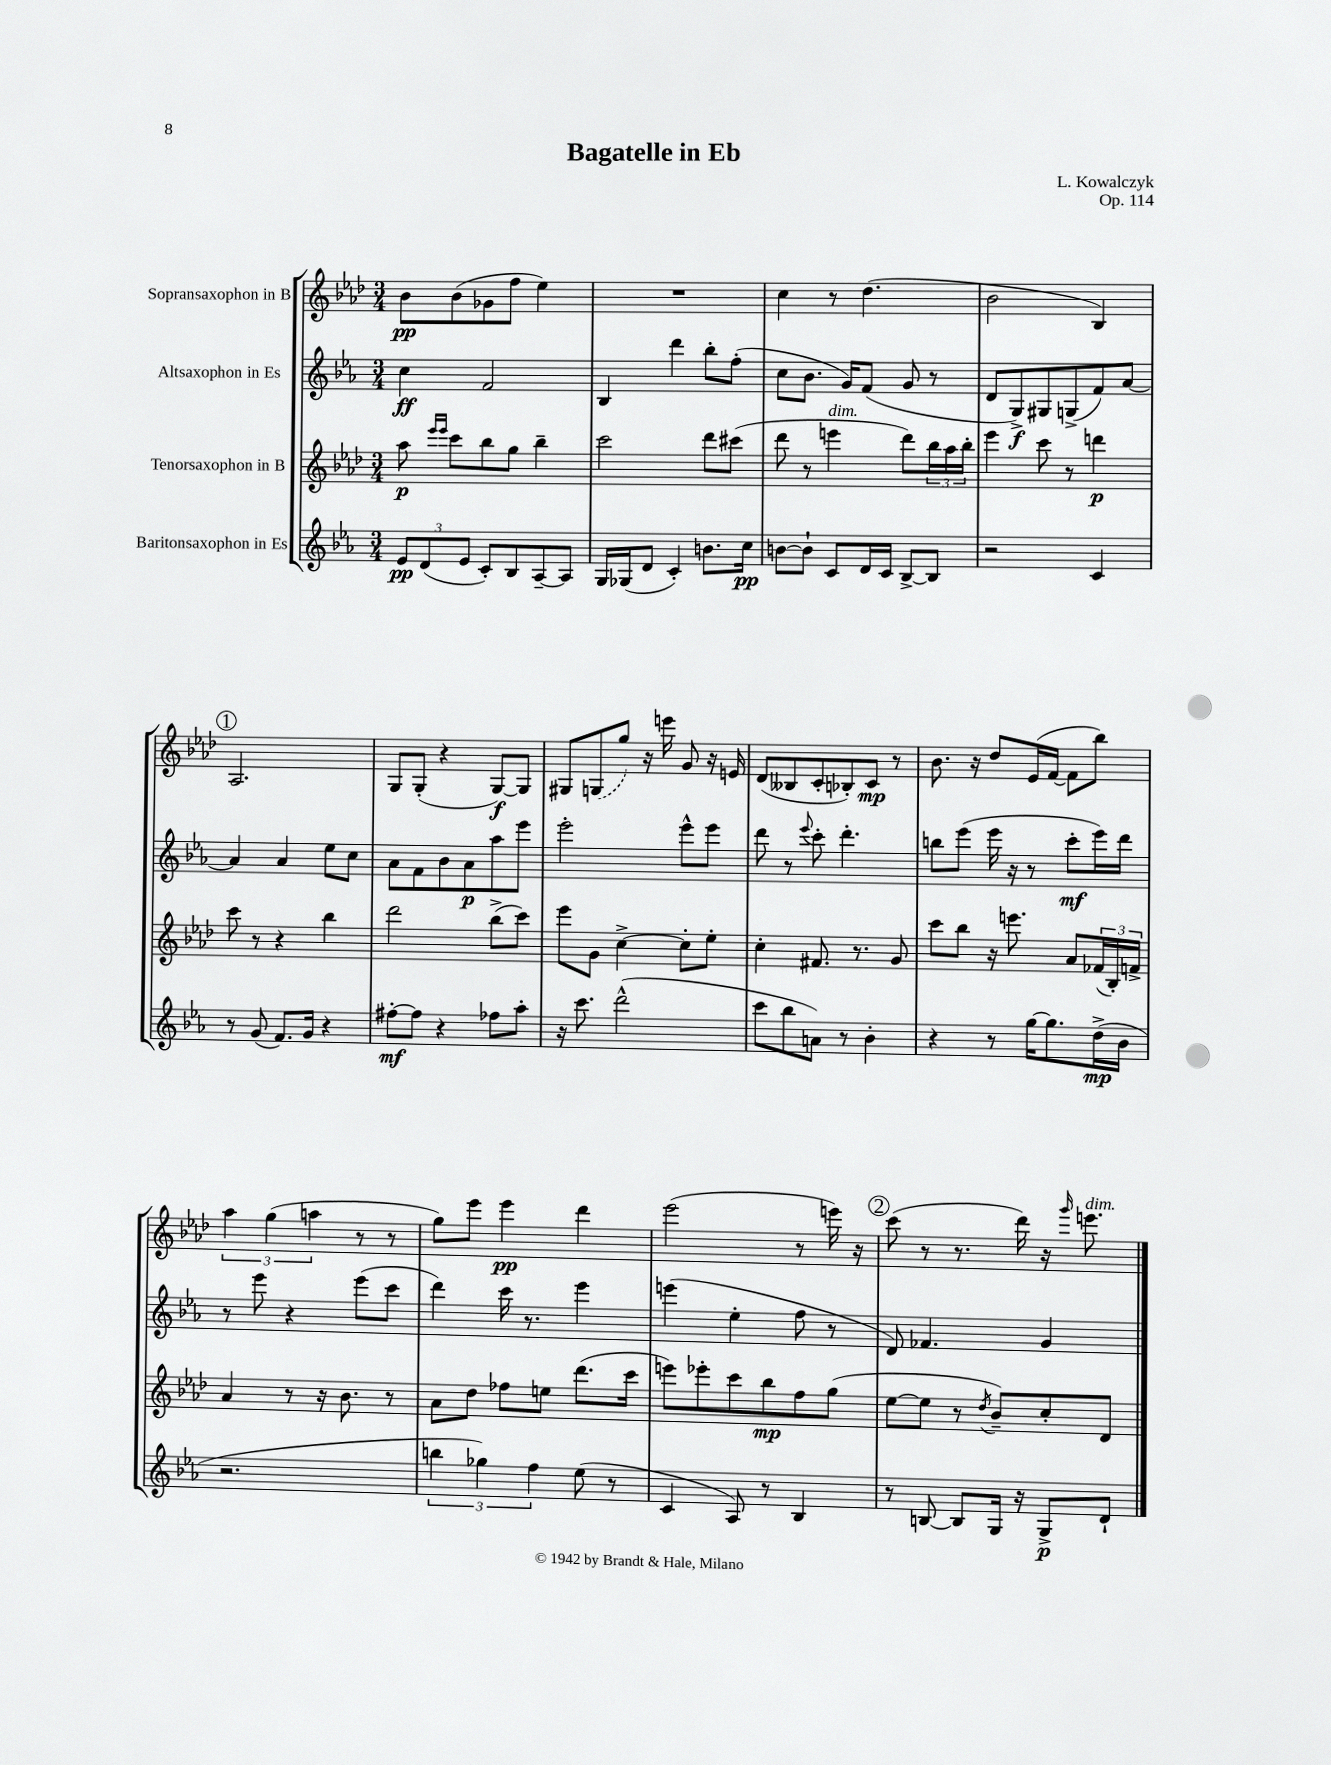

**kern	**dynam	**kern	**dynam	**kern	**dynam	**kern	**dynam
*part4	*part4	*part3	*part3	*part2	*part2	*part1	*part1
*staff4	*staff4	*staff3	*staff3	*staff2	*staff2	*staff1	*staff1
*I"Baritonsaxophon in Es	*	*I"Tenorsaxophon in B	*	*I"Altsaxophon in Es	*	*I"Sopransaxophon in B	*
*clefG2	*	*clefG2	*	*clefG2	*	*clefG2	*
*k[b-e-a-]	*	*k[b-e-a-d-]	*	*k[b-e-a-]	*	*k[b-e-a-d-]	*
*M3/4	*	*M3/4	*	*M3/4	*	*M3/4	*
=1	=1	=1	=1	=1	=1	=1	=1
12e-/L	pp	8aa-\	p	4cc\	ff	8b-\L	pp
(12d/	.	.	.	.	.	.	.
.	.	16qqeee-/LL	.	.	.	.	.
.	.	16qqeee-/JJ	.	.	.	.	.
.	.	8ccc\L	.	.	.	(8b-\	.
12e-/J	.	.	.	.	.	.	.
8c'/L)	.	8bb-\	.	2f/	.	8g-X\	.
8B-/	.	8gg\J	.	.	.	8ff\J	.
[8A-~/	.	4bb-~\	.	.	.	4ee-\)	.
8A-/J]	.	.	.	.	.	.	.
=2	=2	=2	=2	=2	=2	=2	=2
16G/LL	.	2ccc\	.	4B-/	.	2.r	.
(16G-X/J	.	.	.	.	.	.	.
8d/J	.	.	.	.	.	.	.
4c'/)	.	.	.	4ddd\	.	.	.
8.bn\L	.	8ddd-\L	.	8bb-'\L	.	.	.
.	.	(8ccc#X\J	.	(8ff'\J	.	.	.
16cc\Jk	pp	.	.	.	.	.	.
=3	=3	=3	=3	=3	=3	=3	=3
[8bn\L	.	8ddd-\	.	8cc\L	.	4cc\	.
8b`\J]	.	8r	.	8.b-\J	.	.	.
!	!	!LO:TX:a:i:t=dim.	!	!	!	!	!
8c/L	.	4eeen\	.	.	.	8r	.
.	.	.	.	16g/KL)	.	.	.
16d/L	.	.	.	(8f/J	.	(4.dd-\	.
16c/JJ	.	.	.	.	.	.	.
[8B-^/L	.	8ddd-\L)	.	8g/	.	.	.
8B-/J]	.	24bb-\L	.	8r	.	.	.
.	.	24aa-\	.	.	.	.	.
.	.	24bb-'\JJ	.	.	.	.	.
=4	=4	=4	=4	=4	=4	=4	=4
2r	.	4eee-\	.	8d/L	.	2b-\	.
.	.	.	.	8G^/)	f	.	.
.	.	8ccc\	.	8G#X/	.	.	.
.	.	8r	.	(8Gn^/	.	.	.
4c/	.	4dddn\	p	8f/)	.	4B-/)	.
.	.	.	.	[8a-/J	.	.	.
!!LO:LB:g=z
!!LO:REH:place=s1:t=1
=5	=5	=5	=5	=5	=5	=5	=5
8r	.	8ccc\	.	4a-/]	.	2.A-/	.
(8g/	.	8r	.	.	.	.	.
8.f/L)	.	4r	.	4a-/	.	.	.
16g/Jk	.	.	.	.	.	.	.
4r	.	4bb-\	.	8ee-\L	.	.	.
.	.	.	.	8cc\J	.	.	.
=6	=6	=6	=6	=6	=6	=6	=6
[8ff#X'\L	mf	2ddd-\	.	8a-\L	.	8G/L	.
8ff#\J]	.	.	.	8f\	.	(8G'/J	.
4r	.	.	.	8b-\	.	4r	.
.	.	.	.	8a-\	p	.	.
8ff-X\L	.	(8bb-^\L	.	8aa-\	.	[8G/L)	f
8aa-'\J	.	8ccc\J)	.	8eee-\J	.	8G/J]	.
=7	=7	=7	=7	=7	=7	=7	=7
16r	.	8eee-\L	.	2eee-'\	.	8G#X/L	.
8.ccc\	.	.	.	.	.	.	.
.	.	8g\J	.	.	.	(8Gn/	.
(2ddd^^\	.	[4cc^\	.	.	.	8gg/J)	.
.	.	.	.	.	.	16r	.
.	.	.	.	.	.	16eeen\	.
.	.	8cc'\L]	.	8eee-^^\L	.	8g/	.
.	.	8ee-'\J	.	8eee-\J	.	16r	.
.	.	.	.	.	.	16en/	.
=8	=8	=8	=8	=8	=8	=8	=8
8ccc\L	.	4cc'\	.	8ddd\	.	(8d-/L	.
8bb-\	.	.	.	8r	.	8B--X/	.
.	.	.	.	8qqeee-/	.	.	.
8an\J)	.	8.f#X/	.	8ccc'\	.	8c'/	.
8r	.	.	.	4.ddd'\	.	8B-X'/)	.
.	.	8.r	.	.	.	.	.
4b-'\	.	.	.	.	.	8c/J	mp
.	.	8g/	.	.	.	8r	.
=9	=9	=9	=9	=9	=9	=9	=9
4r	.	8ccc\L	.	8bbn\L	.	8.b-\	.
.	.	8bb-\J	.	(8eee-\J	.	.	.
.	.	.	.	.	.	16r	.
8r	.	16r	.	16eee-\	.	8dd-/L	.
.	.	8.eeen\	.	16r	.	.	.
[16gg\KL	.	.	.	8r	.	(16e-/L	.
8.gg\]	.	.	.	.	.	[16f/JJ	.
.	.	8a-/L	.	8ccc'\L	mf	8f\L]	.
(16dd^\L	mp	(24f-X/L	.	16eee-\L)	.	8bb-\J)	.
.	.	24B-'/)	.	.	.	.	.
16b-\JJ	.	.	.	16ddd\JJ	.	.	.
.	.	24fn^/JJ	.	.	.	.	.
!!LO:LB:g=z
=10	=10	=10	=10	=10	=10	=10	=10
2.r	.	4a-/	.	8r	.	6aa-\	.
.	.	.	.	8eee-\	.	.	.
.	.	.	.	.	.	(6gg\	.
.	.	8r	.	4r	.	.	.
.	.	.	.	.	.	6aan\	.
.	.	16r	.	.	.	.	.
.	.	8.b-\	.	.	.	.	.
.	.	.	.	(8eee-\L	.	8r	.
.	.	8r	.	8ccc\J	.	8r	.
=11	=11	=11	=11	=11	=11	=11	=11
6bbn\	.	8a-\L	.	4ddd\)	.	8gg\L)	.
.	.	8dd-\J	.	.	.	8eee-\J	.
6gg-X\)	.	.	.	.	.	.	.
.	.	8ff-X\L	.	16ccc\	.	4eee-\	pp
.	.	.	.	8.r	.	.	.
6ff\	.	.	.	.	.	.	.
.	.	8een\J	.	.	.	.	.
(8ee-\	.	(8.ddd-\L	.	4eee-\	.	4ddd-\	.
8r	.	.	.	.	.	.	.
.	.	16ccc\Jk	.	.	.	.	.
=12	=12	=12	=12	=12	=12	=12	=12
4c/	.	8eeen\L)	.	(4eeen\	.	(2eee-\	.
.	.	8eee-X'\	.	.	.	.	.
8A-/)	.	8ccc\	.	4ee-'\	.	.	.
8r	.	8bb-\	mp	.	.	.	.
4B-/	.	8ff\	.	8ff\	.	8r	.
.	.	(8gg\J	.	8r	.	16eeen\)	.
.	.	.	.	.	.	16r	.
!!LO:REH:place=s1:t=2
=13	=13	=13	=13	=13	=13	=13	=13
8r	.	[8ee-\L	.	8d/)	.	(8ccc\	.
[8Bn/	.	8ee-\J]	.	4.f-X/	.	8r	.
8B/L]	.	8r	.	.	.	8.r	.
.	.	8qdd-/	.	.	.	.	.
16G/Jk	.	8b-~/L)	.	.	.	.	.
16r	.	.	.	.	.	16ddd-\)	.
8G^/L	p	8cc'/	.	4g/	.	16r	.
.	.	.	.	.	.	16qqggg/	.
!	!	!	!	!	!	!LO:TX:a:i:t=dim.	!
.	.	.	.	.	.	8.eeen\	.
8d`/J	.	8d-/J	.	.	.	.	.
==	==	==	==	==	==	==	==
*-	*-	*-	*-	*-	*-	*-	*-
